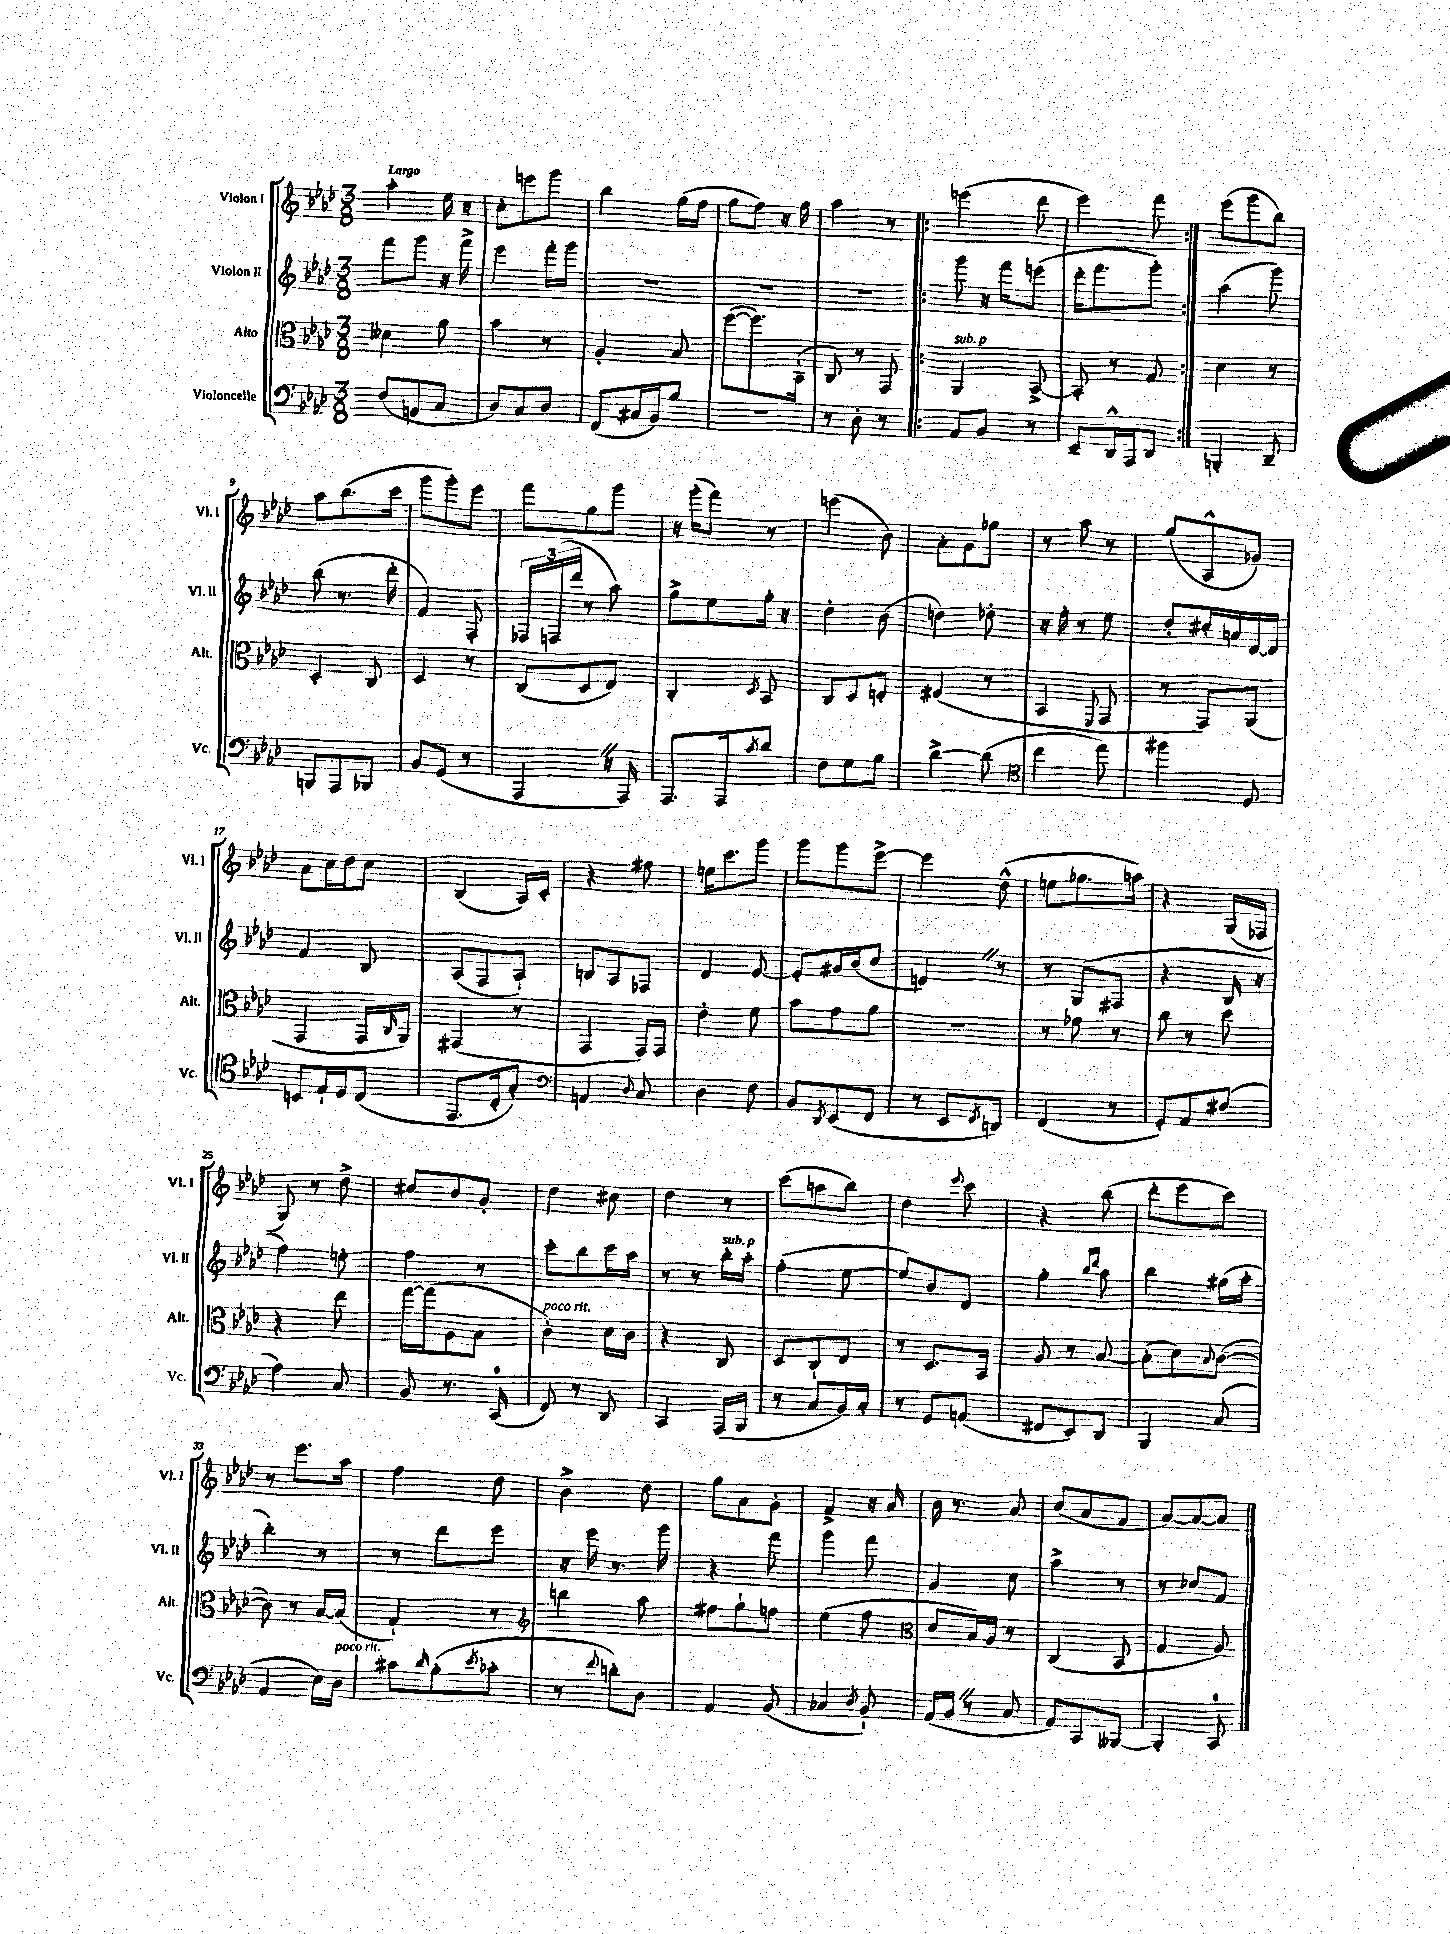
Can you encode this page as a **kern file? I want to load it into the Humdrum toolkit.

**kern	**kern	**kern	**kern
*staff4	*staff3	*staff2	*staff1
*clefF4	*clefC3	*clefG2	*clefG2
*k[b-e-a-d-]	*k[b-e-a-d-]	*k[b-e-a-d-]	*k[b-e-a-d-]
*M3/8	*M3/8	*M3/8	*M3/8
(8F	4d--	8fff	4aa-'
8AA	.	8ggg	.
8C	8a-	16r	16ee-
.	.	16fff^	16r
=	=	=	=
8D-)	4b-	4eee-	8cc'
8C	.	.	8eee
8D-	8r	16fff'	8ggg
.	.	16ggg	.
=	=	=	=
(8FF	4A-'	4.r	4bb-
16C#	.	.	.
16BB-)	.	.	.
8B-	8B-	.	(16gg
.	.	.	16ff
=	=	=	=
4.r	([8ff	4.r	8gg
.	8.ff])	.	8ff)
.	.	.	16r
.	(16BB-'	.	16gg
=	=	=	=
8r	8C)	4.r	4aa-
8D-'	8r	.	.
8r	8GG	.	8r
=!|:	=!|:	=!|:	=!|:
8AA-	4AA-	8ggg	(4eee
8BB-	.	16r	.
.	.	16fff	.
8r	[8BB-^	(8eee	8ddd-
=	=	=	=
8EE-~	8BB-']	16ddd-'	4eee-)
.	.	8.fff	.
16DD-^^	8r	.	.
16AAA-	.	.	.
8DD-	8G	8ggg')	8fff
=:|!	=:|!	=:|!	=:|!
4BBB'	4d-	(4aa-	(8eee-
.	.	.	8ggg
8DD-~	8r	8ggg)	8bb-)
=	=	=	=
8BBB	4D-'	(8bb-	8aa-
8AAA-	.	8.r	(8.bb-
8BBB-	8C	.	.
.	.	16ddd-'	16ccc
=	=	=	=
8BB-	4D-	4f)	8ggg
(8GG	.	.	8ggg')
8r	8r	8F'	8eee-
=	=	=	=
4AAA-	(8C	24F-	8fff
.	.	(24F	.
.	.	24ddd-	.
.	8D-	8r	8gg
16r	8E-)	8aa-)	8ggg
16AAA-)	.	.	.
=	=	=	=
8.AAA-	4C'	8gg^	16r
.	.	.	(16ggg'
.	.	8ee-	8fff)
16AAA-	.	.	.
8qc	8qD-	.	.
8d-	8BB-	16gg'	8r
.	.	16r	.
=	=	=	=
8F	8C	4dd-'	(4eee
8G	8D-	.	.
8B-	8E'	(8b-	8b-)
=	=	=	=
[4d-^	(4F#	4dd)	8a-'
.	.	.	8g
(8d-]	8r	8dd-'	8gg-
=	=	=	=
*clefC4	*	*	*
4cc	4BB-	16r	8r
.	.	16ff'	.
.	.	8r	8aa-
.	8qqFF	.	.
8ee-)	8GG	8ee-	8r
=	=	=	=
4ff#	8r	8dd-'	(8gg
.	8GG)	16cc#'	8A-^^
.	.	16a	.
8D-	(8AA-	[16d-	8g-)
.	.	16d-]	.
=	=	=	=
8BB	4GG	4f	8a-
16E-`	.	.	16cc
16D-	.	.	16dd-
(8C	16GG	8B-	8cc
.	16qqC	.	.
.	16AA-)	.	.
=	=	=	=
8.EE-	(4GG#	(8A-	(4B-
.	.	8F	.
16C'	.	.	.
8G')	8r	8A-`)	16A-)
.	.	.	16c'
=	=	=	=
*clefF4	*	*	*
4AA	4GG	8B	4r
.	.	8A-	.
8qqD-	.	.	.
8C	16GG)	8F-	8ff#
.	16GG	.	.
=	=	=	=
4D-	4e-'	4d-	16ee
.	.	.	8.ccc
8F	8f	[8e-	8ggg
=	=	=	=
8BB-	8b-	8e-']	8ggg
8qDD-	.	.	.
(8EE-	8g	16g#	8ggg
.	.	(16b-	.
8FF	8a-	8cc	[8eee-^
=	=	=	=
8r	4.r	4d)	4eee-]
8EE-	.	.	.
8qFF	.	.	.
8DD)	.	8r	(8dd-^^
=	=	=	=
(4FF	8r	8r	8ee
.	8g-	(8G	8.gg-
8r	8r	8F#	.
.	.	.	16aa)
=	=	=	=
8GG')	8cc	4r	4r
8AA-	8r	.	.
(8F#	8dd-	16B-	(16G
.	.	16r	16F-
=	=	=	=
4A-)	4r	4ff)	8G)
.	.	.	8r
8C	8ee-	8ee'	8dd-^
=	=	=	=
8BB-	[16gg	4ff	8cc#
.	(16gg]	.	.
8.r	8A-	.	8b-
.	8B-	8r	8g'
(16CC	.	.	.
=	=	=	=
8FF)	4c')	8ccc'	4dd-
8r	.	8bb-	.
8DD-	16d-	16ccc	8cc#
.	16c	16aa-	.
=	=	=	=
4CC	4r	8r	4dd-
.	.	8r	.
(16AAA-	8C	16bb-'	8r
16BBB-	.	16aa-'	.
=	=	=	=
8r	8D-	(4ff'	(8ccc
8C	8C`	.	8aa
16BB-)	8E-	[8ee-	8bb-)
16C'	.	.	.
=	=	=	=
8r	8r	8ee-])	4dd-
8GG	8.D-	8b-	.
.	.	.	8qqeee-
(8AA	.	8d-	8ccc
.	16BB-	.	.
=	=	=	=
8FF#	8A-	4gg'	4r
8EE-)	8r	.	.
.	.	16qqbb-	.
.	.	16qqddd-	.
8DD-	[8B-	8aa-	(8bb-
=	=	=	=
4BBB-	(8B-']	4bb-	8ddd-'
.	8d-)	.	8eee-
.	8qqB-	.	.
(8C	([8c	(16gg#	8ccc)
.	.	16aa-'	.
=	=	=	=
4AA-	8c])	4bb-')	8r
.	8r	.	8.eee-
16E-)	[16B-	8r	.
16D-	(16B-]	.	16aa-
=	=	=	=
8c#	4G`)	8r	4ff
16qqd-	.	.	.
(8B-'	.	8ddd-	.
8qe-	.	.	.
8c-'	8r	8eee-	8dd-
=	=	=	=
*	*clefG2	*	*
8r	4bb	16r	4b-^
.	.	16eee-	.
8qqf	.	.	.
8d')	.	8.r	.
8D-	8aa-	.	8dd-
.	.	16ggg	.
=	=	=	=
4AA-	8ff#	4r	8gg
.	8gg`	.	8a-
(8BB-	8ff	8fff	8g'
=	=	=	=
4C-	(4ee-	4ggg	4f^
8qD-	.	.	.
8BB-`)	8ff	8fff	16r
.	.	.	16a-
=	=	=	=
*	*clefC3	*	*
(16AA-	8d-	4g	16b-
16BB-	.	.	8.r
8r	16B-)	.	.
.	16A-	.	.
8C	8r	8cc	8a-
=	=	=	=
8AA-)	(4C	4aa-^	(8cc
8CC	.	.	8a-
[8BBB--	8BB-	8r	8f
=	=	=	=
4BBB--']	4G	8r	[8a-)
.	.	8cc-	8a-_
8CC	8A-)	8f	8a-]
==	==	==	==
*-	*-	*-	*-
